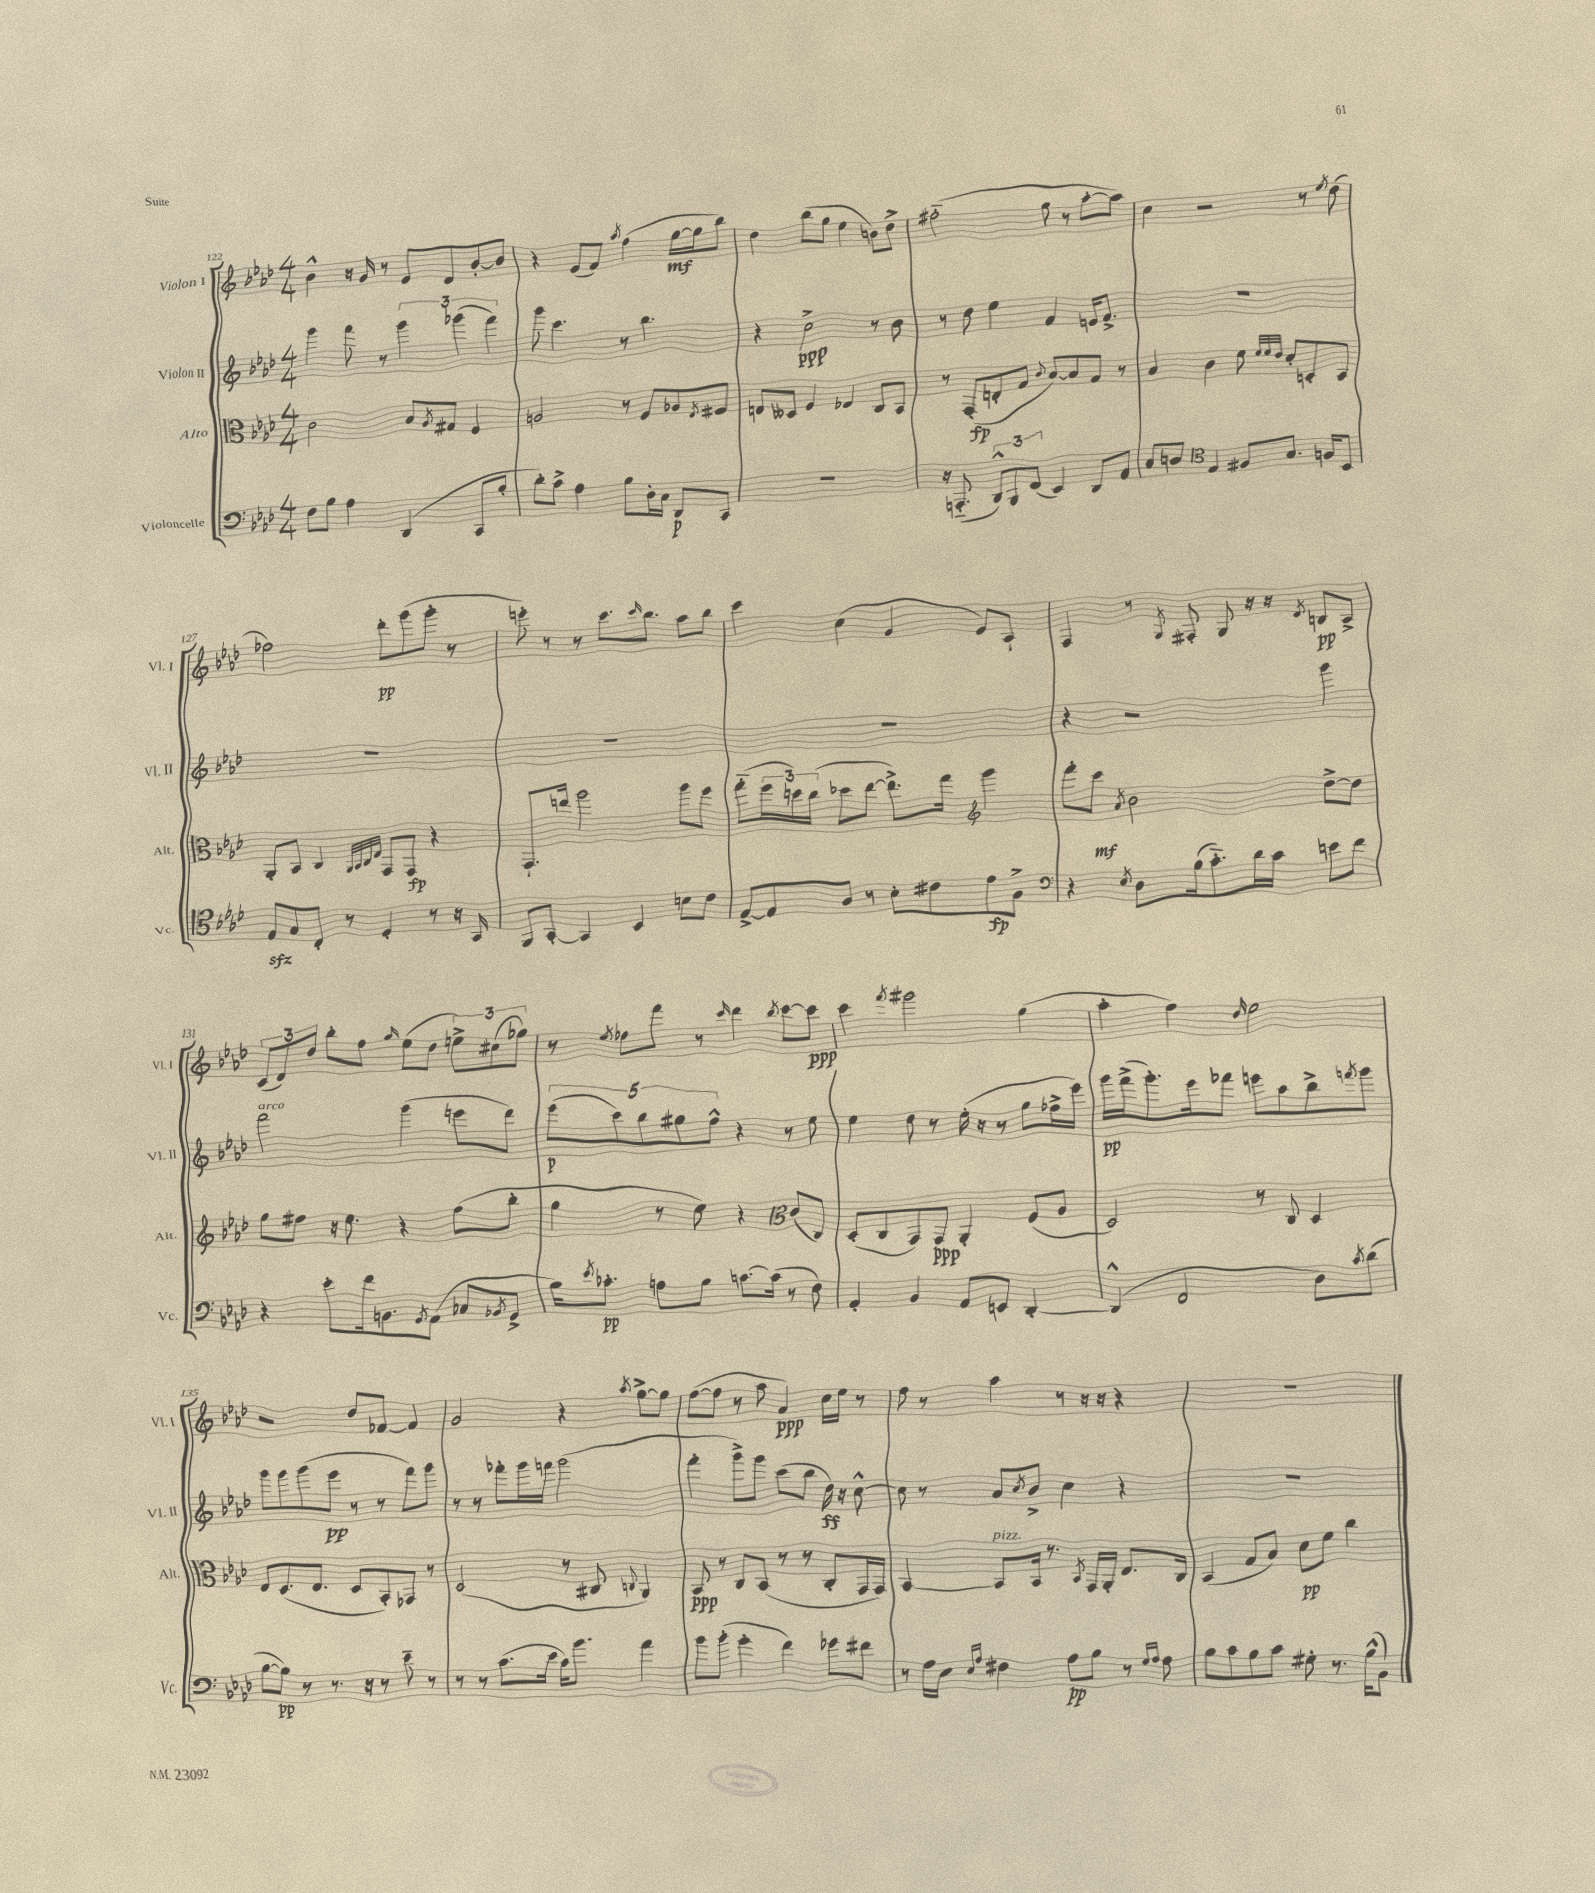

**kern	**kern	**kern	**kern
*staff4	*staff3	*staff2	*staff1
*clefF4	*clefC3	*clefG2	*clefG2
*k[b-e-a-d-]	*k[b-e-a-d-]	*k[b-e-a-d-]	*k[b-e-a-d-]
*M4/4	*M4/4	*M4/4	*M4/4
8F\L	2c\	4ggg\	4b-^^\
8B-\J	.	.	.
4A-\	.	8fff\	16r
.	.	.	16g/
.	.	8r	8r
(4DD-/	8B-/L	6ggg\	8e-/L
.	8qA-/	.	.
.	8G#/J	.	8d-/
.	.	(6ggg-\	.
8CC/L	4F/	.	[8b-'/
.	.	6fff\)	.
8B-'/J	.	.	8b-/]J
=	=	=	=
8d-'\L)	2A/	8ggg\	4r
8c^\J	.	4.ccc\	.
4A-\	.	.	(8e-/L
.	.	.	8f/J)
.	.	.	8qaa-/
8B-\L	8r	8r	(4ff\
16D-'\L	8F/L	4.bb-\	.
16C\JJ	.	.	.
8DD-/L	8A-/	.	[16gg\LL
.	.	.	16gg\]J
.	8qE-/	.	.
8CC/J	8F#/J	.	8bb-\J)
=	=	=	=
1r	8E/L	4r	4dd-\
.	8D--/J	.	.
.	4F/	2cc^\	(8bb-\L
.	.	.	8gg\J
.	4E-/	.	4ee-\
.	8C/L	8r	8b\L)
.	8BB-/J	8b-\	8dd-^\J
=	=	=	=
16r	8r	8r	(2ff#'~\
(8.AAA'~/	.	.	.
.	(8GG'/L	8dd-\	.
12DD-^^/L)	8E'/	4ee-\	.
12BBB-/	.	.	.
.	8G/J	.	.
(12FF/J	.	.	.
.	8qqc/	.	.
4EE-/)	[8B-/L)	4f/	8gg\
.	8B-/]	.	8r
8DD-/L	8G/J	16e/LK	[8aa-'\L
.	.	8.f^/J	.
8AA-/J	8r	.	8aa-\]J)
=	=	=	=
8C/L	4B-/	1r	4cc\
8D/J	.	.	.
*clefC4	*	*	*
4E-/	4c\	.	2r
8F#/L	8f\	.	.
.	32qqf/LLL	.	.
.	32qqf/	.	.
.	32qqe-/JJJ	.	.
8.G/J	8d-'/L	.	.
.	8D'/	.	8r
16F/LK	.	.	.
.	.	.	8qee-/
8BB-/J	8BB-/J	.	(8dd-\
=	=	=	=
8E-/L	8AA-'/L	1r	2ff-\)
8G/	8BB-/J	.	.
8C'/J	4C/	.	.
8r	.	.	.
.	32qqAA-/LLL	.	.
.	32qqBB-/	.	.
.	32qqC/	.	.
.	32qqE-/JJJ	.	.
4D-'/	8GG/L	.	8ddd-'\L
.	8GG/J	.	(8ggg\
8r	4r	.	8ggg'\J
16r	.	.	8r
16GG/	.	.	.
=	=	=	=
8FF/L	8.GG`/L	1r	8eee'\)
[8GG'/J	.	.	8r
.	16ee/Jk	.	.
4GG/]	2aa-\	.	8r
.	.	.	8.ccc\L
4BB-/	.	.	.
.	.	.	16qqccc/
.	.	.	8.bb-\J
8B\L	8aa-\L	.	8aa-\L
8c\J	8ff\J	.	8bb-\J
=	=	=	=
[8E-^/L	(8gg'~\L	1r	4ccc\
8E-/]	24ff\L	.	.
.	24dd\)	.	.
.	(24cc\JJ	.	.
8A-/J	8dd-\L	.	(4cc\
8r	[8ee-\J	.	.
8B-'\L	8.ee-^\]L)	.	4g/
8c#\	.	.	.
.	16gg\Jk	.	.
*	*clefG2	*	*
8e-\	4ggg\	.	8e-/L)
8F^\J	.	.	8A-`/J
=	=	=	=
*clefF4	*	*	*
4r	8fff'\L	4r	4F/
.	8ccc\J	.	.
8qE-/	8qa-/	.	.
8D-\L	2b-\	2r	8r
.	.	.	8qG/
(16B-\k	.	.	8F#'/
8.c'~\)	.	.	.
.	.	.	8G/
16d-\L	.	.	16r
16c\JJ	.	.	16r
.	.	.	8qd-/
8e\L	[8dd-^\L	4ggg\	8B/L
8f\J	8dd-\]J	.	8A-^/J
=	=	=	=
4r	8gg\L	2fff\	(12c/L
.	.	.	12d-/)
.	8ff#\J	.	.
.	.	.	12dd-/J
8e-'\L	16r	.	8bb-'\L
.	8.ee-\	.	.
16f\k	.	.	8ff\J
8.BB\	.	.	.
.	.	.	16qqgg/
.	4r	(4ggg\	(8ee-\L
8qGG/	.	.	.
(8AA-\J	.	.	8dd-\J
8C-/L	(8ff#\L	8eee\L	12ee^\L)
.	.	.	(12cc#\
8qBB-/	.	.	.
8GG^/J	8bb-'\J	8ddd-\J)	.
.	.	.	12gg-\J)
=	=	=	=
16B-\LK)	4gg\	(10eee-\L	8r
8qe-/	.	.	.
8.c-'\J	.	.	.
.	.	10ccc\)	.
.	.	.	8qee-/
.	.	.	8ff-\L
.	.	10bb-\	.
8A\L	8r	.	8fff\J
.	.	10gg#\	.
8B-\J	8ee-\)	.	8r
.	.	10ff^^\J	.
.	.	.	16qqccc/
[8.c\L	4r	4r	4ddd-\
(16c\]Jk	.	.	.
*	*clefC3	*	*
.	.	.	8qbb-/
8r	(8c/L	8r	[8ccc\L
8F\)	8C/J)	8ee-\	8ccc\]J
=	=	=	=
4AA-'/	(8D-'/L	4ee-\	4ccc\
.	8C/	.	.
.	.	.	8qfff/
4BB-/	8GG/)	8dd-\	2ggg#\
.	8GG/J	8r	.
8AA-/L	4AA-'/	(16ee-'\	.
.	.	16r	.
8EE/J	.	8r	.
[4DD-'/	(8F/L	8gg\L	(4gg\
.	8A-/J	16ff-^\L	.
.	.	16eee-\JJ)	.
=	=	=	=
(4DD-^^/]	2D-/)	16ggg\LL	4aa-'\
.	.	(16fff^\J	.
.	.	8.ggg'\)	.
2FF/	.	.	4ff\)
.	.	16eee-\k	.
.	.	8fff-\J	.
.	.	.	16qqdd-/
.	8r	8eee\L	2ee-\
.	8C/	8aa-\	.
8D-\L)	4D-/	8bb-^\	.
8qc/	.	8qfff/	.
(8d-\J	.	8ggg\J	.
=	=	=	=
[8B-\L	8E-/L	8ggg\L	2r
8B-\]J)	(8.D-/	8ggg\	.
8r	.	(8ggg\	.
.	8.E-/J	.	.
8.r	.	8eee-\J	.
.	8D-/L	8r	8dd-/L
16r	.	.	.
8r	8BB-'/)	8r	[8f-/J
8e-~\	8GG-/J	8fff\L)	4f-/]
8r	8r	8ggg\J	.
=	=	=	=
8r	(2D-/	8r	2g/
8r	.	8r	.
(8.c\L	.	8fff-'\L	.
.	.	16ggg\L	.
16e-\Jk	.	16fff\JJ	.
16c\LK)	8r	(2ggg\	4r
8.b-\J	.	.	.
.	8C#/	.	.
.	8qqC/	.	8qaa-/
4a-\	4AA-/)	.	[8gg^\L
.	.	.	8gg\]J
=	=	=	=
8b-\L	8BB-/	4fff'\	([8ff\L
(8b-'\J	8r	.	8ff\]J
4g'\	8C/L	8ggg^\L)	8r
.	(8BB-/J	8ggg\J	8aa-\
4f\)	8r	(8ccc\L	4a-/)
.	8r	8bb-\J	.
8g-\L	8C'/L	16dd-\)	16cc\LL
.	.	16r	16ee-\JJ
8f#\J	16GG/L	[8cc^^\	8r
.	16GG/JJ)	.	.
=	=	=	=
8r	[4BB-/	8cc\]	8ff\
16A-\LL	.	8r	8r
16E-\JJ	.	.	.
16qqE-/LL	.	.	.
16qqA-/JJ	.	.	.
4F#\	8BB-/]L	8a-/L	4aa-\
.	.	8qcc/	.
.	16BB-/Jk	8b-^/J	.
.	8.r	.	.
8A-\L	.	4cc\	8r
.	8qBB-/	.	.
8B-\J	16GG/LL	.	16r
.	16AA-'/JJ	.	16r
8r	8.E-/L	4r	4r
16qqG/LL	.	.	.
16qqA-/JJ	.	.	.
8A-\	.	.	.
.	16C/Jk	.	.
=	=	=	=
8B-\L	(4BB-/	1r	1r
8c\	.	.	.
8B-\	8G/L	.	.
8c\J	8B-/J)	.	.
8G#'\	8d-\L	.	.
8.r	8f\J	.	.
.	4cc\	.	.
(16B-^^\LK	.	.	.
8BB-\J)	.	.	.
==	==	==	==
*-	*-	*-	*-
